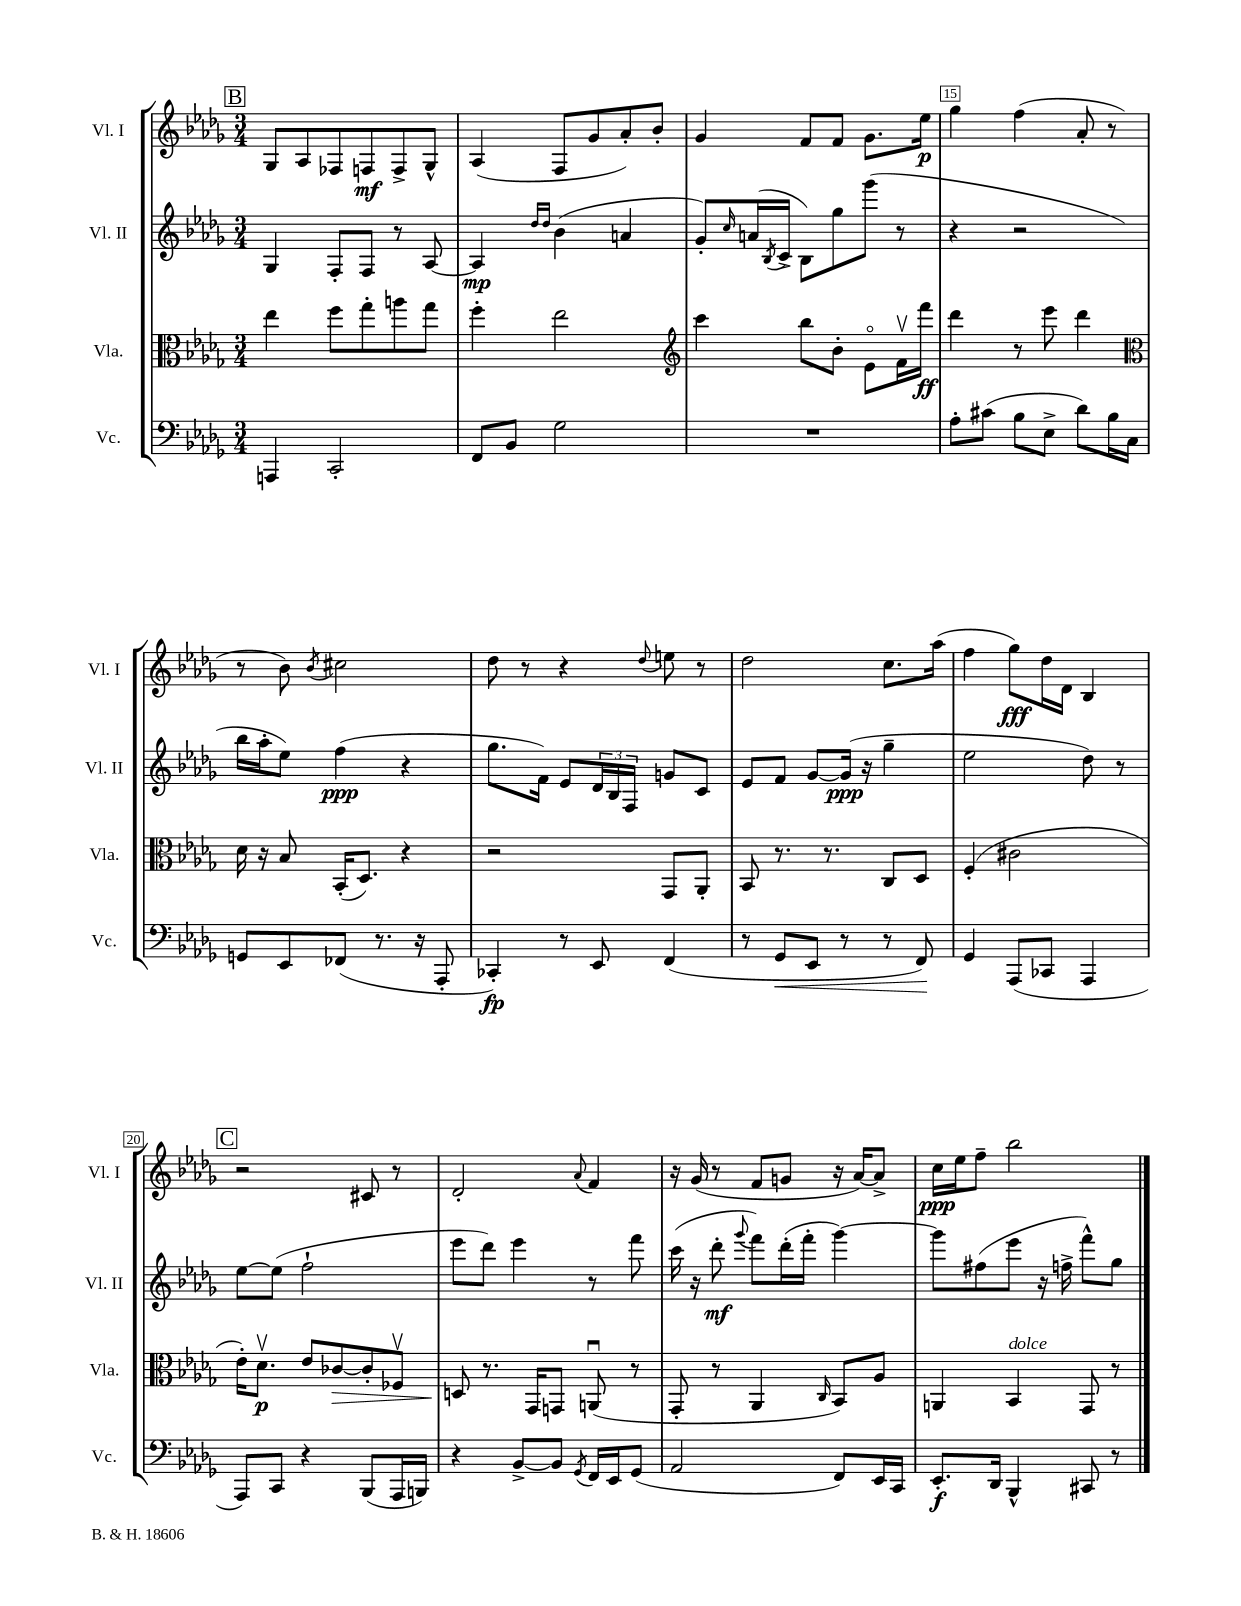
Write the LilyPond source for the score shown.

<<
\new StaffGroup <<
\new Staff = "s0" \with { instrumentName = "Vl. I" shortInstrumentName = "Vl. I" } {
    \clef treble \key des \major \numericTimeSignature \time 3/4
    \mark \markup { \box "B" } ges8 aes8 fes8 f8\mf f8-> ges8-^ |
    aes4( f8 ges'8 aes'8-.) bes'8-. |
    ges'4 f'8 f'8 ges'8. ees''16\p |
    ges''4 f''4( aes'8-. r8 |
    r8 bes'8) \acciaccatura { bes'8 } cis''2 |
    des''8 r8 r4 \appoggiatura { des''8 } e''8 r8 |
    des''2 c''8. aes''16( |
    f''4 ges''8\fff) des''16 des'16 bes4 |
    \mark \markup { \box "C" } r2 cis'8 r8 |
    des'2-. \appoggiatura { aes'8 } f'4 |
    r16 ges'16( r8 f'8 g'8 r16 aes'16~) aes'8-> |
    c''16\ppp ees''16 f''8-- bes''2 \bar "|." |
}
\new Staff = "s1" \with { instrumentName = "Vl. II" shortInstrumentName = "Vl. II" } {
    \clef treble \key des \major \numericTimeSignature \time 3/4
    \mark \markup { \box "B" } ges4 f8-. f8 r8 aes8~ |
    aes4\mp \grace { des''16 des''16 } bes'4( a'4 |
    ges'8-.) \grace { c''16 } a'16( \acciaccatura { bes8 } c'16-> bes8) ges''8 ges'''8( r8 |
    r4 r2 |
    bes''16 aes''16-. ees''8) f''4\ppp( r4 |
    ges''8. f'16) ees'8 \tuplet 3/2 { des'16 bes16 f16 } g'8 c'8 |
    ees'8 f'8 ges'8~ ges'16\ppp( r16 ges''4-- |
    ees''2 des''8) r8 |
    \mark \markup { \box "C" } ees''8~ ees''8( f''2-! |
    ees'''8 des'''8) ees'''4 r8 f'''8 |
    c'''16( r16 des'''8-.\mf \appoggiatura { ges'''8 } f'''8) des'''16-.( f'''16-. ges'''4~) |
    ges'''8 fis''8( ees'''8 r16 f''16-> f'''8-^) ges''8 \bar "|." |
}
\new Staff = "s2" \with { instrumentName = "Vla." shortInstrumentName = "Vla." } {
    \clef alto \key des \major \numericTimeSignature \time 3/4
    \mark \markup { \box "B" } ees''4 f''8 ges''8-. a''8 ges''8 |
    f''4-. ees''2 |
    \clef treble c'''4 bes''8 bes'8-. ees'8\flageolet f'16\upbow f'''16\ff |
    des'''4 r8 ees'''8 des'''4 |
    \clef alto des'16 r16 bes8 bes,16-.( des8.) r4 |
    r2 ges,8 aes,8-. |
    bes,8 r8. r8. c8 des8 |
    f4-.( cis'2 |
    \mark \markup { \box "C" } ees'16-.) des'8.\upbow\p ees'8 ces'8~\> ces'8-. fes8\upbow |
    d8\! r8. ges,16 g,8 a,8\downbow( r8 |
    ges,8-. r8 aes,4 \grace { c16 } bes,8) aes8 |
    a,4 bes,4^\markup { \italic "dolce" } ges,8 r8 \bar "|." |
}
\new Staff = "s3" \with { instrumentName = "Vc." shortInstrumentName = "Vc." } {
    \clef bass \key des \major \numericTimeSignature \time 3/4
    \mark \markup { \box "B" } a,,4 c,2-. |
    f,8 bes,8 ges2 |
    R2. |
    aes8-. cis'8( bes8 ees8-> des'8) bes16 c16 |
    g,8 ees,8 fes,8( r8. r16 aes,,8-. |
    ces,4-.\fp) r8 ees,8 f,4( |
    r8 ges,8\< ees,8 r8 r8 f,8\!) |
    ges,4 aes,,8( ces,8 aes,,4 |
    \mark \markup { \box "C" } aes,,8) c,8 r4 bes,,8( aes,,16 b,,16) |
    r4 bes,8~-> bes,8 \acciaccatura { ges,8 } f,16 ees,16 ges,8( |
    aes,2 f,8) ees,16 c,16 |
    ees,8.-.\f des,16 bes,,4-^ cis,8 r8 \bar "|." |
}
>>
>>
\layout { \context { \Score currentBarNumber = #12 \override BarNumber.break-visibility = ##(#f #t #t) barNumberVisibility = #(every-nth-bar-number-visible 5) \override BarNumber.stencil = #(make-stencil-boxer 0.1 0.3 ly:text-interface::print) } }
